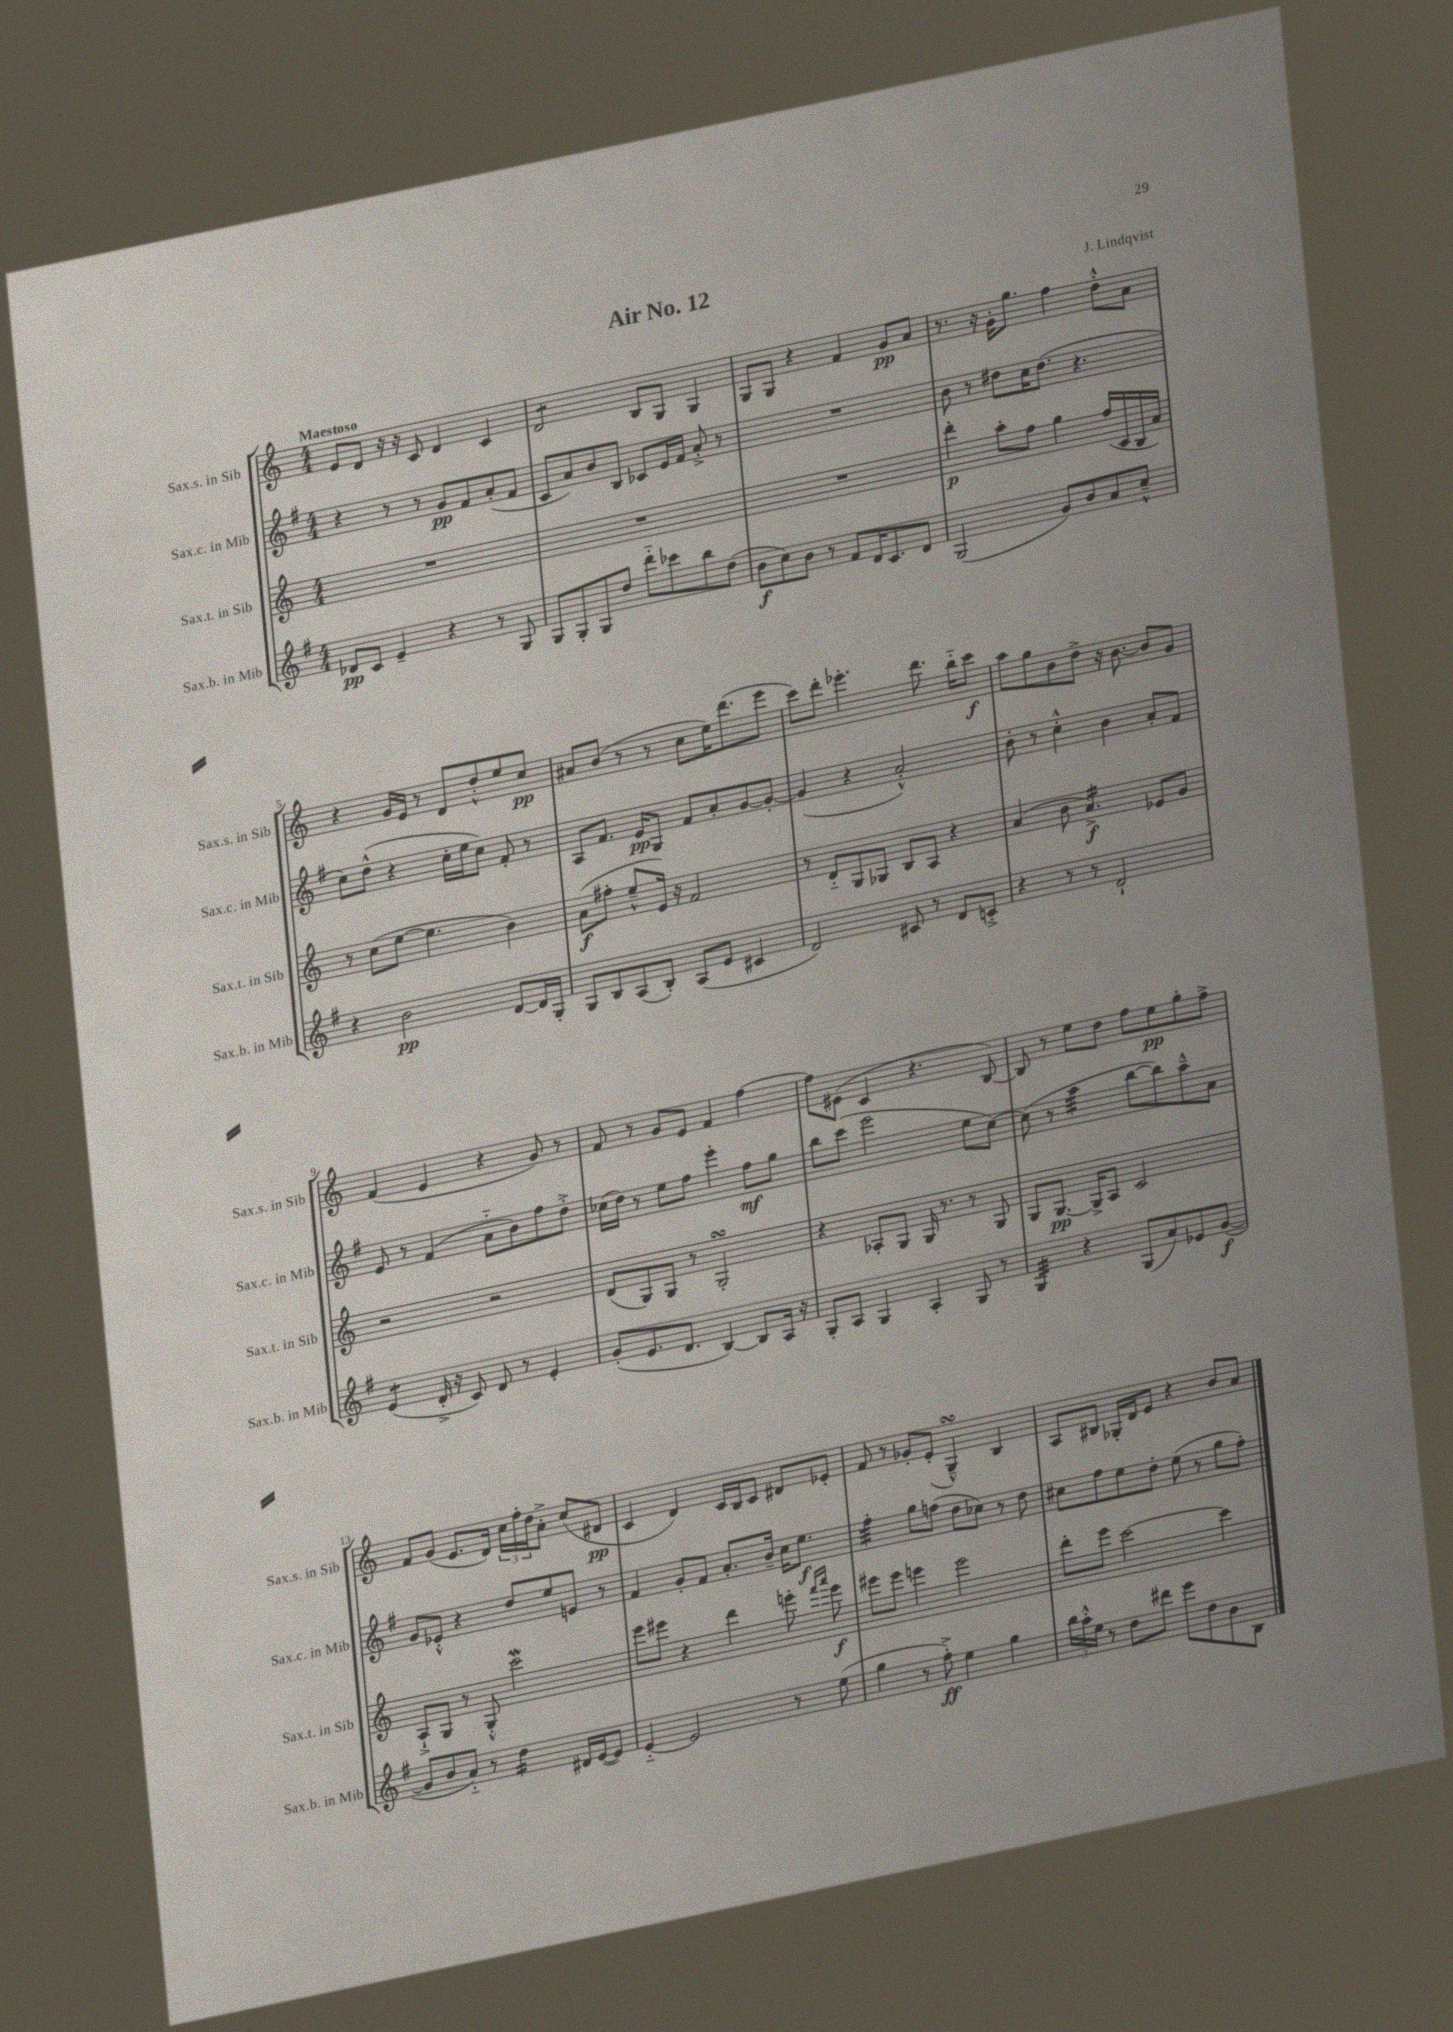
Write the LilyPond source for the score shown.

\header { title = "Air No. 12" composer = "J. Lindqvist" }
<<
\new StaffGroup <<
\new Staff = "s0" \with { instrumentName = "Sax.s. in Sib" shortInstrumentName = "Sax.s. in Sib" } {
    \clef treble \key c \major \numericTimeSignature \time 4/4 \tempo "Maestoso"
    e'8 d'8 r16 r16 c'8 d'4 c'4 |
    d'2:8 b8 g8 g4 |
    g8 g8 r4 f'4 g'8\pp a'8 |
    r8. r16 g'16-. g''8. f''4 d''8-.-^ a'8 |
    r4 g'16 e'16 r8 d'8 d''8-.-^ e''8 c''8\pp |
    ais'8 b'8( r8 r8 c''8 e''16) d'''8.( e'''8 |
    c'''8) d'''8-. ees'''4.-. d'''8. b''16-_ c'''8\f |
    a''8 g''8 b'8 d''8-> r16 b'8.~ b'8 g'8 |
    f'4( e'4 r4 g'8) r8 |
    f'8 r8 g'8 e'8 f'4 f''4~ |
    f''8 eis'8( c'4 r4. b8~) |
    b8 r8 e''8 d''8 f''8 e''8\pp g''8-. f''8-> |
    f'8 g'8( e'8. d'16) \tuplet 3/2 { c''16 f''16-. d''16 } a'8-.-> c''8( dis'8\pp |
    c'4 d'4) c'16 b16 c'8 dis'8 ees'8-. |
    f'8 r8 ges'8-. e'8-.( g4---^\turn) b4 |
    a8 bis8 ges16-. d'16 e'8 r4 b'8 a'8 \bar "|." |
}
\new Staff = "s1" \with { instrumentName = "Sax.c. in Mib" shortInstrumentName = "Sax.c. in Mib" } {
    \clef treble \key g \major \numericTimeSignature \time 4/4
    r4 r8 r8 g'8\pp fis'8 a'8-.( fis'8 |
    c'8 a'8) b'8 b8 ces'8 e'16 fis'16 a'8-.-> r8 |
    R1 |
    b'8 r8 dis''8 c''16 dis''8.( r4. |
    c''8) d''8-^( r4 c''16-. e''16 c''8) fis'8-. r8 |
    a8 fis'8. e'16\pp g8 fis'8 a'8-. g'8~ g'8~-. |
    g'4( r4 a'2-.-^) |
    b'8-. r8 c''4-.-^ b'4 a'8-. fis'8 |
    e'8 r8 fis'4( a'8-_ b'8) fis''8 d''8-.-> |
    ces''16( d''16) r8 e''8 fis''8 e'''4-. fis''8\mf g''8 |
    b''8 c'''8( e'''2 e''8 c''8~) |
    c''8( r8 a''4:32 b''8~ b''8) a''8---^ a'8 |
    g'8 ees'8-.-^ r4 d''8 e''8 e'8 r8 |
    fis'4 g'8-. fis'8 a'8.-. b'16-- c''16 e''8.\f |
    fis''4:32-. g''8 f''8( d''8 ces''8) r8 d''8 |
    cis''8 fis''8 e''8 d''8-. e''8( r8 g''8 fis''8-.) \bar "|." |
}
\new Staff = "s2" \with { instrumentName = "Sax.t. in Sib" shortInstrumentName = "Sax.t. in Sib" } {
    \clef treble \key c \major \numericTimeSignature \time 4/4
    R1 |
    R1 |
    R1 |
    d'''4-.\p a''8-. f''8 g''4 f''16( c'16 b16 a'16) |
    r8 c''8( e''8~ e''4. b'4) |
    a'8\f( fis''8-. e''8---^ e'16) r16 f'2 |
    r8 d'8-_ g8 ges8 b8 a8 r4 |
    a'4( b'8 a'4.:16->\f) ees'8 g'8 |
    r2 r2 |
    d'8( g8) g8 r8 g2-.\turn |
    r4 aes8-. g8 g16 r8. r8 g8 |
    g8 g8.~\pp g16-> a8 c'2 |
    a8-!-> g8 r8 g8-.-^ c'''2\mordent |
    e'''8 eis'''8 r4 d'''4 e'''8-. \grace { f'''16 a'''16 } e'''8\f |
    eis'''8 eis'''8 e'''4 e'''2 |
    d'''8-. e'''8 c'''2~ c'''4 \bar "|." |
}
\new Staff = "s3" \with { instrumentName = "Sax.b. in Mib" shortInstrumentName = "Sax.b. in Mib" } {
    \clef treble \key g \major \numericTimeSignature \time 4/4
    des'8\pp c'8 e'4-- r4 r8 g8 |
    g8 g8-. g8 d''8 d'''8-_ ces'''8 b''8 d''8( |
    b'8\f c''8) b'8 r8 fis'8 d'16 c'8. d'8 |
    g2( g'8) b'8 a'8 c''8---^ |
    r4 b'2\pp d'8~ d'16 g16-. |
    g8 b8 a8( b8-.) a8( e'8 cis'4 |
    d'2) cis'8 r8 d'8 c'8-.-> |
    r4 r8 r8 d'2-! |
    e'4:8( d'16-.-> r16 c'8) d'8 r8 e'4-. |
    g'8-.( e'8. d'8. b4~) b8 a16 r16 |
    g8-. a8 g4 a4-. g8 r8 |
    g4:32 r4 g8( a'8) ees'8 g'8~\f( |
    g'8 b'8 a'8-_) r8 d''4:16 dis'16 e'16~( e'8) |
    e'4~-_ e'2 r8 e''8( |
    g''4 r8 fis''8-.->\ff) e''4 g''4 |
    \tuplet 3/2 { b''16 a''16-.-^ e''16 } r8 d''8 dis'''8 e'''8 d''8 b'8 b8 \bar "|." |
}
>>
>>
